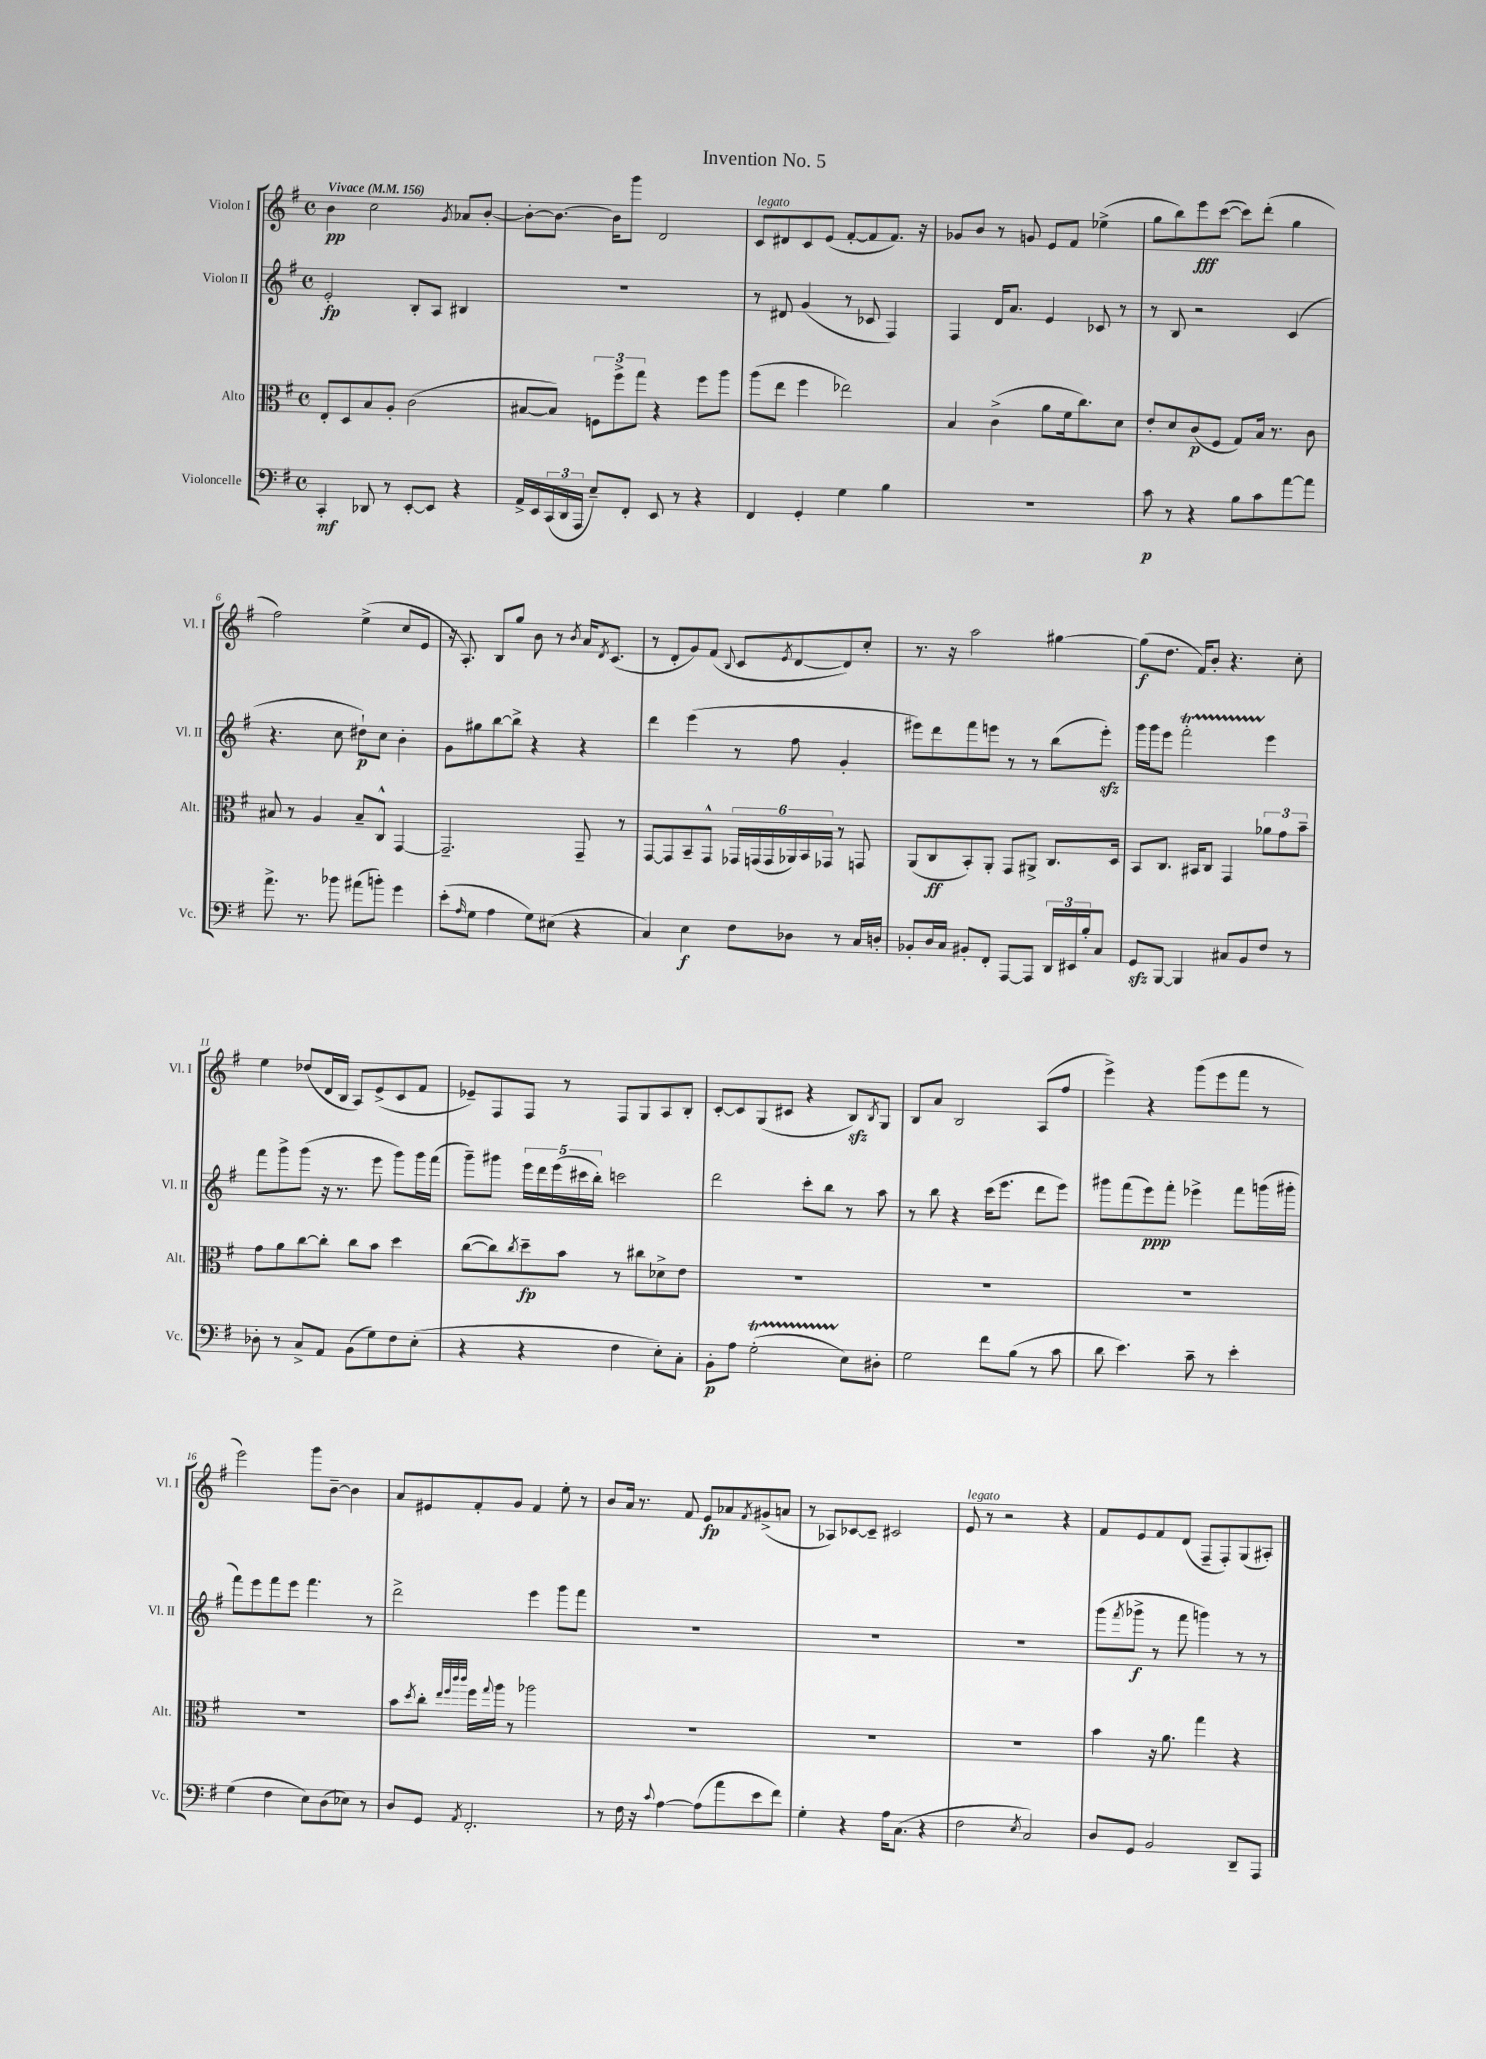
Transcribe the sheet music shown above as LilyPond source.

\header { title = "Invention No. 5" }
<<
\new StaffGroup <<
\new Staff = "s0" \with { instrumentName = "Violon I" shortInstrumentName = "Vl. I" } {
    \clef treble \key g \major \defaultTimeSignature \time 4/4 \tempo "Vivace" 4 = 156
    b'4\pp c''2 \acciaccatura { g'8 } aes'8 b'8~-. |
    b'8~-. b'8.~ b'16 g'''8 d'2 |
    c'8^\markup { \italic "legato" } dis'8 c'8 e'8( fis'8~-. fis'8 fis'8.) r16 |
    ges'8 b'8 r8 g'8 e'8 fis'8 ees''4->( |
    g''8 b''8) e'''8\fff c'''8~( c'''8) d'''8-.( g''4 |
    fis''2) e''4->( c''8 e'8 |
    r16 a8.-.) b8 g''8 b'8 r8 \acciaccatura { b'8 } a'16 \acciaccatura { d'8 } c'8.( |
    r8 d'8-. g'8) fis'8( \appoggiatura { b8 } c'8 \acciaccatura { e'8 } d'8~ d'8) c''8-. |
    r8. r16 a''2 gis''4~ |
    gis''8\f( d''8. fis'16) b'8-. r4. c''8-. |
    e''4 des''8( d'16 b16 a8) e'8->( c'8 fis'8 |
    ees'8--) fis8 fis8 r8 fis8 g8 a8 b8-. |
    c'8~-. c'8 g8( cis'8 r4 b8\sfz) \acciaccatura { b8 } g8 |
    b8 a'8 b2 a8( fis''8 |
    e'''4->) r4 g'''8( e'''8 fis'''8 r8 |
    e'''2) g'''8 b'8~-- b'4 |
    a'8 eis'8 fis'8-. g'8 fis'4 e''8-. r8 |
    b'8 a'16 r8. fis'8 e'8\fp aes'8 \acciaccatura { fis'8 } gis'8->( a'8 |
    r8 aes8) ces'8~ ces'8-- cis'2 |
    e'8^\markup { \italic "legato" } r8 r2 r4 |
    fis'8 e'8 fis'8 d'8( fis8-- fis8-.) g8( ais8-.) \bar "|." |
}
\new Staff = "s1" \with { instrumentName = "Violon II" shortInstrumentName = "Vl. II" } {
    \clef treble \key g \major \defaultTimeSignature \time 4/4
    e'2-.\fp b8-. a8 bis4 |
    R1 |
    r8 dis'8 g'4( r8 ces'8 fis4) |
    fis4 d'16 a'8. e'4 ces'8 r8 |
    r8 b8 r2 c'4( |
    r4. c''8 dis''8-!\p) c''8 b'4-. |
    g'8 gis''8 b''8~ b''8-> r4 r4 |
    d'''4 e'''4( r8 fis''8 g'4-. |
    eis'''8) d'''8 fis'''8 e'''8 r8 r8 b''8( e'''8-.\sfz) |
    g'''16 g'''16 e'''8 fis'''2-.\startTrillSpan e'''4\stopTrillSpan |
    fis'''8 g'''8-> g'''8( r16 r8. e'''8 g'''8) g'''16 fis'''16( |
    g'''8--) gis'''8 \tuplet 5/4 { e'''16 d'''16 e'''16( cis'''16 b''16-.) } c'''2 |
    d'''2 c'''8-. b''8 r8 a''8 |
    r8 b''8 r4 c'''16( e'''8. d'''8 e'''8) |
    gis'''8 fis'''8( e'''8\ppp) fis'''8-. ees'''4-> fis'''8 g'''16( gis'''16-. |
    fis'''8) e'''8 fis'''8 e'''8 fis'''4. r8 |
    d'''2-> e'''4 g'''8 fis'''8 |
    R1 |
    R1 |
    R1 |
    g'''8( \acciaccatura { fis'''8 } ges'''8->\f r8 fis'''8 g'''4) r8 r8 \bar "|." |
}
\new Staff = "s2" \with { instrumentName = "Alto" shortInstrumentName = "Alt." } {
    \clef alto \key g \major \defaultTimeSignature \time 4/4
    e8-. d8 b8 a8-. c'2( |
    bis8~ bis8) \tuplet 3/2 { f8 fis''8-> g''8 } r4 fis''8 a''8 |
    a''8( e''8 fis''4 ees''2) |
    b4 c'4->( a'8 fis'16 c''8.) d'8 |
    e'8-. d'8 c'8\p( fis8 g8) b16 r8. c'8 |
    bis8 r8 a4 bis8-- c8-^ g,4~ |
    g,2.-- g,8-- r8 |
    g,8~ g,8 b,8-- g,8-^ \tuplet 6/4 { ges,16 g,16( g,16 aes,16) b,16 ges,16 } r8 g,8 |
    a,8( c8\ff b,8-.) a,8-. g,8 ais,8-> c8. d16 |
    b,8 c8. bis,16 c8 g,4 \tuplet 3/2 { aes'8 g'8 b'8-- } |
    g'8 a'8 c''8~ c''8-. c''8 b'8 d''4 |
    c''8~( c''8) \acciaccatura { c''8 } d''8--\fp b'8 r8 cis''8 des'8-> e'8 |
    R1 |
    R1 |
    R1 |
    R1 |
    b'8 \acciaccatura { d''8 } c''8-. \grace { e''32 fis''32 c'''32 c'''32 } fis''16 \appoggiatura { g''8 } a''16 r8 aes''2 |
    R1 |
    R1 |
    R1 |
    b'4 r16 a'8. g''4 r4 \bar "|." |
}
\new Staff = "s3" \with { instrumentName = "Violoncelle" shortInstrumentName = "Vc." } {
    \clef bass \key g \major \defaultTimeSignature \time 4/4
    c,4-.\mf des,8 r8 e,8~-. e,8 r4 |
    a,16-> e,16 \tuplet 3/2 { c,16( d,16 a,,16 } e8--) fis,8-. e,8 r8 r4 |
    fis,4 g,4-. g4 b4 |
    R1 |
    c'8\p r8 r4 b8 c'8 a'8~ a'8 |
    a'8.-> r8. bes'8 ais'8( b'8-.) g'4 |
    e'8-.( \grace { a16 } g8 a4 g8) eis8( r4 |
    c4) e4\f fis8 des8 r8 c16 d16-. |
    bes,8-. d16 c16 bis,8-. fis,8-. a,,8~ a,,8 \tuplet 3/2 { d,16 eis,16 b16-. } c8 |
    g,8\sfz b,,8~ b,,4 cis8 b,8 fis8 r8 |
    des8-. r8 c8-> a,8 b,8( g8) fis8 e8-.( |
    r4 r4 fis4 e8-.) c8-. |
    b,8-.\p a8 g2-.\startTrillSpan( e8\stopTrillSpan) dis8-. |
    g2 fis'8 b8( r8 c'8 |
    d'8 e'4.) c'8-- r8 e'4-. |
    g4( fis4 e8) d8( ees8) r8 |
    d8 g,8 \acciaccatura { a,8 } fis,2.-. |
    r8 fis16 r16 \appoggiatura { c'8 } a4~ a8( a'8 e'8 fis'8) |
    g4-. r4 a16 c8.( r4 |
    fis2 \acciaccatura { e8 } c2) |
    d8 g,8 b,2 d,8-- a,,8 \bar "|." |
}
>>
>>
